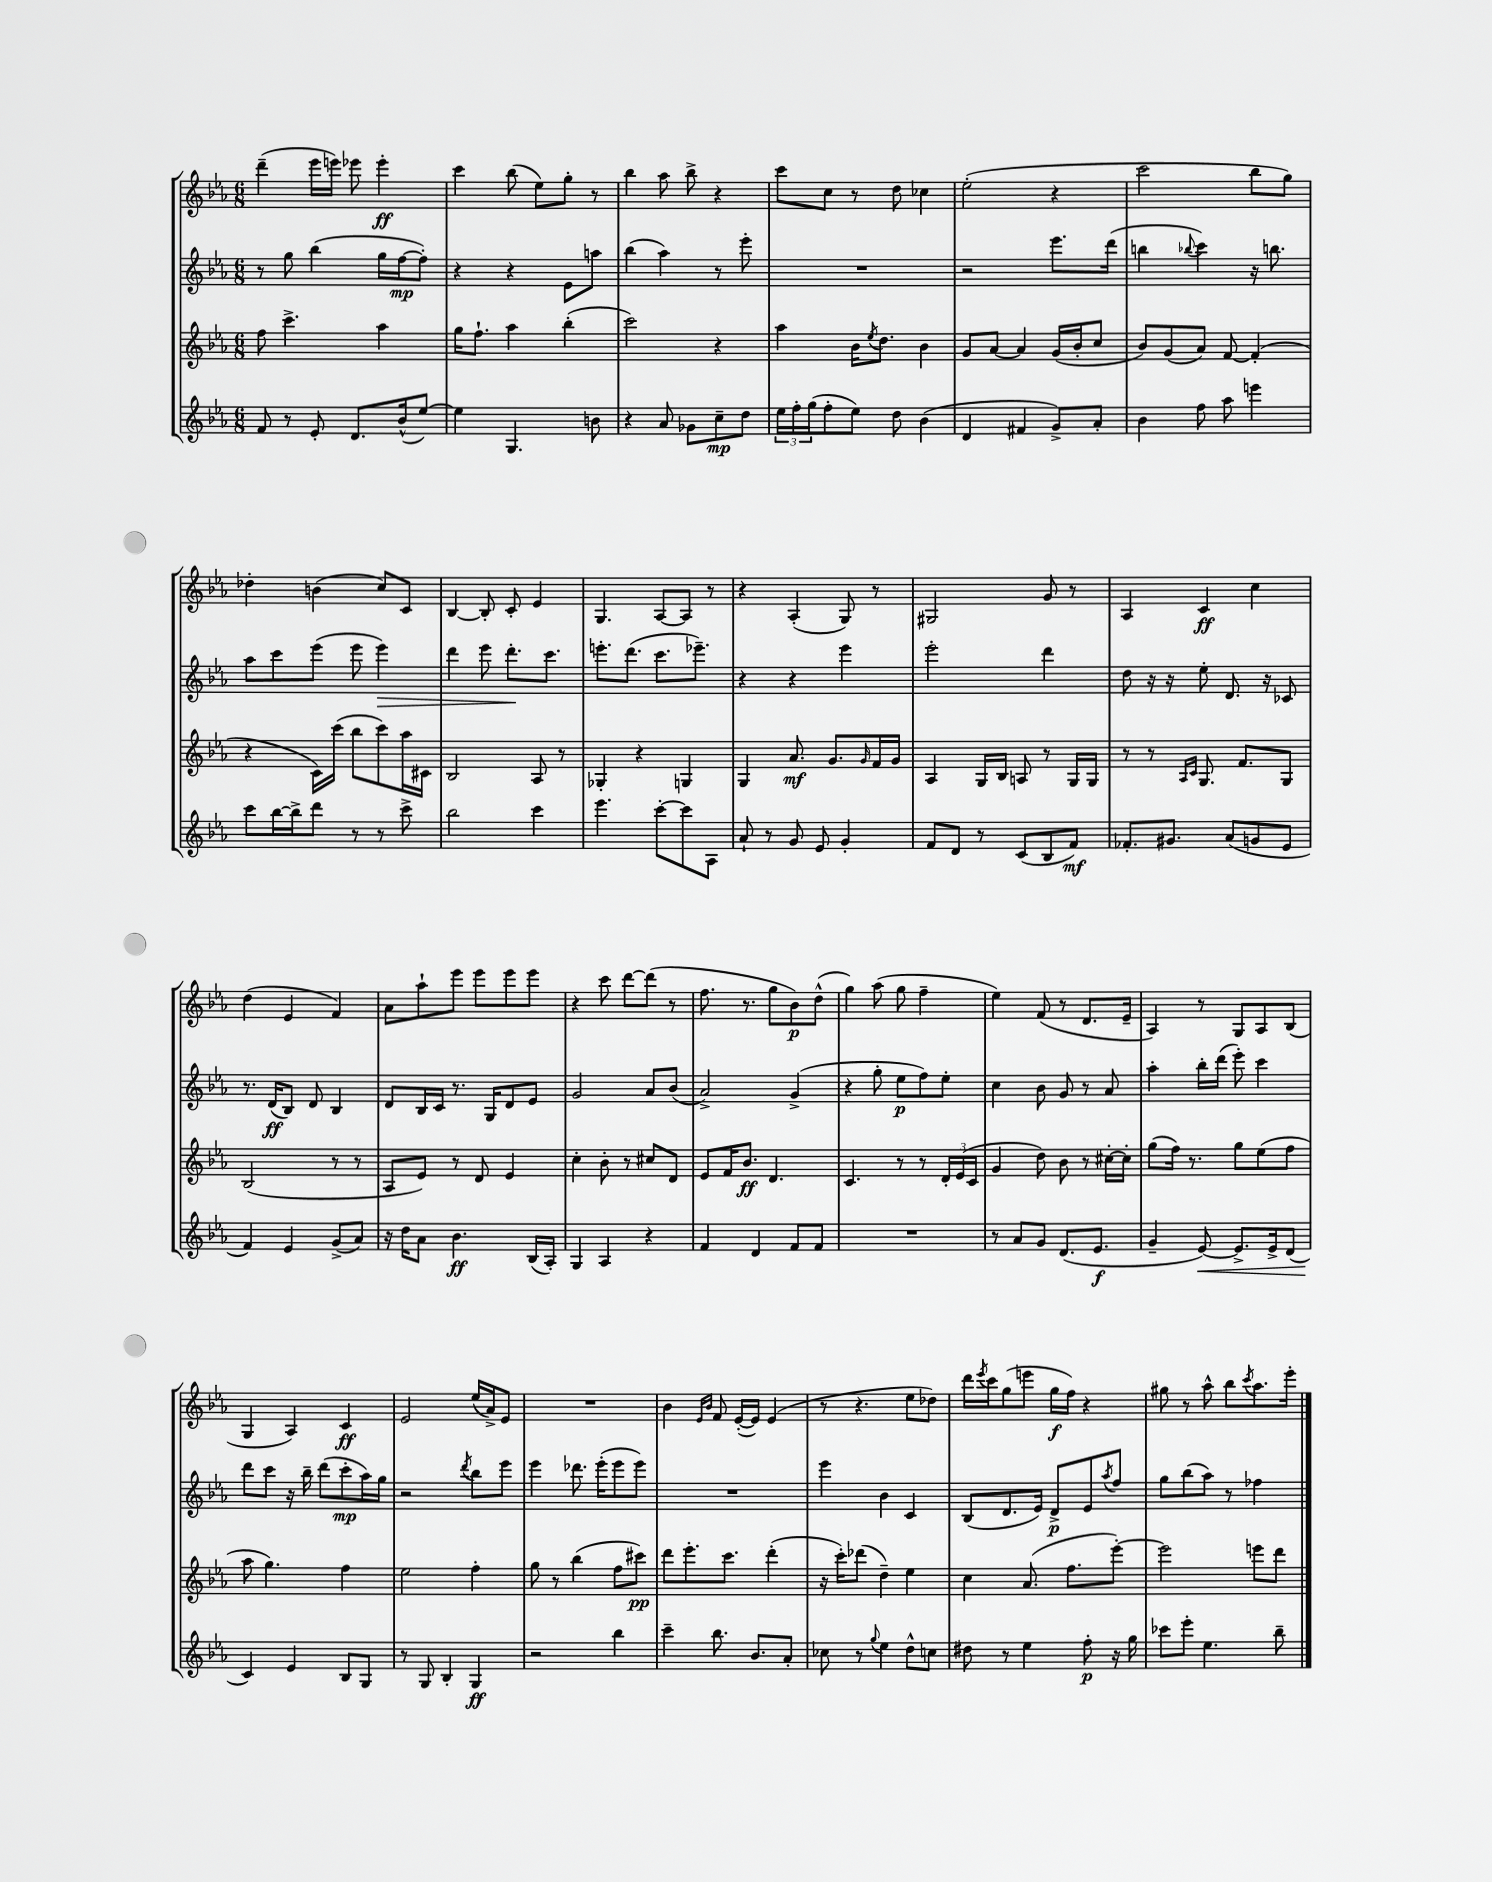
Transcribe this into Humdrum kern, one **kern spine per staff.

**kern	**dynam	**kern	**dynam	**kern	**dynam	**kern	**dynam
*part4	*part4	*part3	*part3	*part2	*part2	*part1	*part1
*staff4	*staff4	*staff3	*staff3	*staff2	*staff2	*staff1	*staff1
*clefG2	*	*clefG2	*	*clefG2	*	*clefG2	*
*k[b-e-a-]	*	*k[b-e-a-]	*	*k[b-e-a-]	*	*k[b-e-a-]	*
*M6/8	*	*M6/8	*	*M6/8	*	*M6/8	*
=18	=18	=18	=18	=18	=18	=18	=18
8f/	.	8ff\	.	8r	.	(4ddd~\	.
8r	.	4.ccc^\	.	8gg\	.	.	.
8e-'/	.	.	.	(4bb-\	.	16eee-\LL	.
.	.	.	.	.	.	16eeen\JJ)	.
8.d/L	.	.	.	.	.	8eee-X\	.
.	.	4aa-\	.	16gg\LL	.	4eee-'\	ff
(16b-^^/k	.	.	.	[16ff\J	mp	.	.
[8ee-/J)	.	.	.	8ff'\J])	.	.	.
=19	=19	=19	=19	=19	=19	=19	=19
4ee-\]	.	16gg\KL	.	4r	.	4ccc\	.
.	.	8.ff`\J	.	.	.	.	.
4.G/	.	4aa-\	.	4r	.	(8bb-\	.
.	.	.	.	.	.	8ee-\L)	.
.	.	(4bb-'\	.	8e-\L	.	8gg'\J	.
8bn\	.	.	.	8aan\J	.	8r	.
=20	=20	=20	=20	=20	=20	=20	=20
4r	.	2ccc\)	.	(4bb-\	.	4bb-\	.
8a-/	.	.	.	4aa-\)	.	8aa-\	.
8g-X\L	.	.	.	.	.	8bb-^\	.
8cc~\	mp	4r	.	8r	.	4r	.
8dd\J	.	.	.	8eee-'\	.	.	.
=21	=21	=21	=21	=21	=21	=21	=21
24ee-\LL	.	4aa-\	.	2.r	.	8ccc\L	.
24ff'\	.	.	.	.	.	.	.
(24gg\J	.	.	.	.	.	.	.
8ff'\	.	.	.	.	.	8cc\J	.
8ee-\J)	.	16b-\KL	.	.	.	8r	.
.	.	8qee-/	.	.	.	.	.
.	.	8.dd\J	.	.	.	.	.
8dd\	.	.	.	.	.	8dd\	.
(4b-\	.	4b-\	.	.	.	4cc-X\	.
=22	=22	=22	=22	=22	=22	=22	=22
4d/	.	8g/L	.	2r	.	(2ee-'\	.
.	.	[8a-/J	.	.	.	.	.
4f#X/	.	4a-/]	.	.	.	.	.
8g^/L)	.	(16g/LL	.	8.eee-\L	.	4r	.
.	.	16b-'/J	.	.	.	.	.
8a-'/J	.	8cc/J	.	.	.	.	.
.	.	.	.	(16ddd\Jk	.	.	.
=23	=23	=23	=23	=23	=23	=23	=23
4b-\	.	8b-/L)	.	4bbn\	.	2ccc\	.
.	.	(8g/	.	.	.	.	.
.	.	.	.	8qqbb-X/	.	.	.
8ff\	.	8a-/J)	.	4ccc\)	.	.	.
8aa-\	.	[8f/	.	.	.	.	.
4eeen\	.	(4f'/]	.	16r	.	8bb-\L	.
.	.	.	.	8.bbn\	.	.	.
.	.	.	.	.	.	8gg\J)	.
!!LO:LB:g=z
=24	=24	=24	=24	=24	=24	=24	=24
8ccc\L	.	4r	.	8aa-\L	.	4dd-X'\	.
[16bb-\L	.	.	.	8ccc\	.	.	.
16bb-^\J]	.	.	.	.	.	.	.
8ddd\J	.	16c\LL)	.	(8eee-\J	.	(4bn\	.
.	.	(16ccc\JJ	.	.	.	.	.
8r	.	8bb-\L	.	8eee-\	.	.	.
!	!	!	!	!	!LO:HP:b	!	!
8r	.	8ccc\)	.	4eee-\)	>	8cc/L)	.
8ccc^\	.	16aa-\L	.	.	.	8c/J	.
.	.	16c#X\JJ	.	.	.	.	.
=25	=25	=25	=25	=25	=25	=25	=25
2bb-\	.	2B-/	.	4ddd\	.	[4B-/	.
.	.	.	.	8eee-\	.	8B-'/]	.
.	.	.	.	8.ddd'\L	.	8c'/	.
4ccc\	.	8A-/	.	.	.	4e-/	.
.	.	.	.	8.ccc\J	]	.	.
.	.	8r	.	.	.	.	.
=26	=26	=26	=26	=26	=26	=26	=26
4.eee-\	.	4G-X'/	.	8.eeen'\L	.	4.G/	.
.	.	.	.	(8.ddd\J	.	.	.
.	.	4r	.	.	.	.	.
[8ccc'\L	.	.	.	8.ccc\L	.	[8A-/L	.
8ccc\]	.	4Gn/	.	.	.	8A-/J]	.
.	.	.	.	8.eee-X~\J)	.	.	.
8A-\J	.	.	.	.	.	8r	.
=27	=27	=27	=27	=27	=27	=27	=27
8a-`/	.	4G/	.	4r	.	4r	.
8r	.	.	.	.	.	.	.
8g/	.	8.a-/	mf	4r	.	(4A-'/	.
8e-/	.	.	.	.	.	.	.
.	.	8.g/L	.	.	.	.	.
4g'/	.	.	.	4eee-\	.	8G/)	.
.	.	16qqg/	.	.	.	.	.
.	.	16f/L	.	.	.	8r	.
.	.	16g/JJ	.	.	.	.	.
=28	=28	=28	=28	=28	=28	=28	=28
8f/L	.	4A-/	.	2eee-'\	.	2G#X/	.
8d/J	.	.	.	.	.	.	.
8r	.	16G/LL	.	.	.	.	.
.	.	16B-/JJ	.	.	.	.	.
(8c/L	.	8An/	.	.	.	.	.
8B-/	.	8r	.	4ddd\	.	8g/	.
8f/J)	mf	16G/LL	.	.	.	8r	.
.	.	16G/JJ	.	.	.	.	.
=29	=29	=29	=29	=29	=29	=29	=29
8.f-X'/L	.	8r	.	8dd\	.	4A-/	.
.	.	8r	.	16r	.	.	.
8.g#X/J	.	.	.	16r	.	.	.
.	.	16qqA-/LL	.	.	.	.	.
.	.	16qqc/JJ	.	.	.	.	.
.	.	8.G/	.	8ee-'\	.	4c/	ff
(8a-/L	.	.	.	8.d/	.	.	.
.	.	8.f/L	.	.	.	.	.
8gn/	.	.	.	.	.	4cc\	.
.	.	.	.	16r	.	.	.
8e-/J	.	8G/J	.	8c-X/	.	.	.
!!LO:LB:g=z
=30	=30	=30	=30	=30	=30	=30	=30
4f/)	.	(2B-/	.	8.r	.	(4dd\	.
.	.	.	.	(16d/KL	ff	.	.
4e-/	.	.	.	8B-/J)	.	4e-/	.
.	.	.	.	8d/	.	.	.
(8g^/L	.	8r	.	4B-/	.	4f/)	.
8a-/J)	.	8r	.	.	.	.	.
=31	=31	=31	=31	=31	=31	=31	=31
16r	.	8A-/L	.	8d/L	.	8a-\L	.
16dd\KL	.	.	.	.	.	.	.
8a-\J	.	8e-/J)	.	16B-/L	.	8aa-`\	.
.	.	.	.	16c/JJ	.	.	.
4.b-\	ff	8r	.	8.r	.	8eee-\J	.
.	.	8d/	.	.	.	8eee-\L	.
.	.	.	.	16G/KL	.	.	.
.	.	4e-/	.	8d/	.	8eee-\	.
(16B-/LL	.	.	.	8e-/J	.	8eee-\J	.
16A-'/JJ)	.	.	.	.	.	.	.
=32	=32	=32	=32	=32	=32	=32	=32
4G/	.	4cc'\	.	2g/	.	4r	.
4A-/	.	8b-'\	.	.	.	8ccc\	.
.	.	8r	.	.	.	[8ddd\L	.
4r	.	8cc#X/L	.	8a-/L	.	(8ddd\J]	.
.	.	8d/J	.	(8b-/J	.	8r	.
=33	=33	=33	=33	=33	=33	=33	=33
4f/	.	8e-/L	.	2a-^/)	.	8.ff\	.
.	.	16f/K	.	.	.	.	.
.	.	8.b-/J	ff	.	.	8.r	.
4d/	.	.	.	.	.	.	.
.	.	4.d/	.	.	.	8gg\L	.
8f/L	.	.	.	(4g^/	.	8b-\)	p
8f/J	.	.	.	.	.	(8dd^^\J	.
=34	=34	=34	=34	=34	=34	=34	=34
2.r	.	4.c/	.	4r	.	4gg\)	.
.	.	.	.	8gg'\	.	(8aa-\	.
.	.	8r	.	8ee-\L	p	8gg\	.
.	.	8r	.	8ff\)	.	4ff~\	.
.	.	24d'/LL	.	8ee-'\J	.	.	.
.	.	(24e-/	.	.	.	.	.
.	.	24c/JJ	.	.	.	.	.
=35	=35	=35	=35	=35	=35	=35	=35
8r	.	4g/	.	4cc\	.	4ee-\)	.
8a-/L	.	.	.	.	.	.	.
8g/J	.	8dd\)	.	8b-\	.	(8f/	.
(8.d/L	.	8b-\	.	8g/	.	8r	.
.	.	8r	.	8r	.	8.d/L	.
8.e-/J	f	.	.	.	.	.	.
.	.	[16cc#X'\LL	.	8a-/	.	.	.
.	.	16cc#'\JJ]	.	.	.	16e-~/Jk	.
=36	=36	=36	=36	=36	=36	=36	=36
4g~/	.	(8gg\L	.	4aa-'\	.	4A-/)	.
.	.	16ff\Jk)	.	.	.	.	.
.	.	8.r	.	.	.	.	.
!	!LO:HP:b	!	!	!	!	!	!
[8e-/)	<	.	.	16bb-'\LL	.	8r	.
.	.	.	.	(16ddd\JJ	.	.	.
8.e-^/L]	.	8gg\L	.	8eee-'\)	.	8G/L	.
.	.	(8ee-\	.	4ccc\	.	8A-/	.
16e-^/k	.	.	.	.	.	.	.
(8d/J	.	8ff\J	.	.	.	(8B-/J	.
!!LO:LB:g=z
=37	=37	=37	=37	=37	=37	=37	=37
4c/)	.	8aa-\	.	8ddd\L	.	4G/	.
.	.	4.gg\)	.	8ccc\J	.	.	.
4e-/	[	.	.	16r	.	4A-/)	.
.	.	.	.	16bb-~\	.	.	.
.	.	.	.	(8ddd\L	.	.	.
8B-/L	.	4ff\	.	8ccc'\	mp	4c/	ff
8G/J	.	.	.	16aa-\L)	.	.	.
.	.	.	.	16gg\JJ	.	.	.
=38	=38	=38	=38	=38	=38	=38	=38
8r	.	2ee-\	.	2r	.	2e-/	.
8G/	.	.	.	.	.	.	.
4B-'/	.	.	.	.	.	.	.
.	.	.	.	8qddd/	.	.	.
4G/	ff	4ff'\	.	8bb-\L	.	(16ee-/LL	.
.	.	.	.	.	.	16a-^/J)	.
.	.	.	.	8eee-\J	.	8e-/J	.
=39	=39	=39	=39	=39	=39	=39	=39
2r	.	8gg\	.	4eee-\	.	2.r	.
.	.	8r	.	.	.	.	.
.	.	(4bb-\	.	8.ddd-X\	.	.	.
.	.	.	.	(16eee-'\KL	.	.	.
4bb-\	.	8ff\L	.	8eee-\	.	.	.
.	.	8ccc#X\J)	pp	8eee-\J)	.	.	.
=40	=40	=40	=40	=40	=40	=40	=40
4ccc~\	.	8ddd\L	.	2.r	.	4b-\	.
.	.	8.eee-'\	.	.	.	.	.
.	.	.	.	.	.	16qqe-/LL	.
.	.	.	.	.	.	16qqb-/JJ	.
8.bb-\	.	.	.	.	.	8f/	.
.	.	8.ccc\J	.	.	.	.	.
.	.	.	.	.	.	([16e-'/LL	.
8.b-/L	.	.	.	.	.	16e-/JJ])	.
.	.	(4ddd'\	.	.	.	(4e-/	.
8a-'/J	.	.	.	.	.	.	.
=41	=41	=41	=41	=41	=41	=41	=41
8cc-X\	.	16r	.	4eee-\	.	8r	.
.	.	16ccc'\KL)	.	.	.	.	.
8r	.	(8ddd-X\J	.	.	.	4.r	.
8qqgg/	.	.	.	.	.	.	.
4ee-\	.	4dd~\)	.	4b-\	.	.	.
8dd^^\L	.	4ee-\	.	4c/	.	8ee-\L	.
8ccn\J	.	.	.	.	.	8dd-X\J)	.
=42	=42	=42	=42	=42	=42	=42	=42
8dd#X\	.	4cc\	.	(8B-/L	.	16ddd\LL	.
.	.	.	.	.	.	8qeee-/	.
.	.	.	.	.	.	16ccc\J	.
8r	.	.	.	8.d/	.	(8gg\	.
4ee-\	.	(8.a-/	.	.	.	8eeen\J	.
.	.	.	.	16e-/Jk)	.	.	.
.	.	.	.	8d^/L	p	16gg\LL	f
.	.	8.ff\L	.	.	.	16ff\JJ)	.
8ff'\	p	.	.	8e-/	.	4r	.
.	.	.	.	8qaa-/	.	.	.
16r	.	[8eee-'\J)	.	8ff/J	.	.	.
16gg\	.	.	.	.	.	.	.
=43	=43	=43	=43	=43	=43	=43	=43
8ccc-X\L	.	2eee-\]	.	8gg\L	.	8gg#X\	.
8eee-'\J	.	.	.	(8bb-\	.	8r	.
4.ee-\	.	.	.	8aa-\J)	.	8aa-^^\	.
.	.	.	.	8r	.	8bb-\L	.
.	.	.	.	.	.	8qccc/	.
.	.	8eeen\L	.	4ff-X\	.	8.aa-\	.
8bb-~\	.	8ddd\J	.	.	.	.	.
.	.	.	.	.	.	16eee-'\Jk	.
==	==	==	==	==	==	==	==
*-	*-	*-	*-	*-	*-	*-	*-
